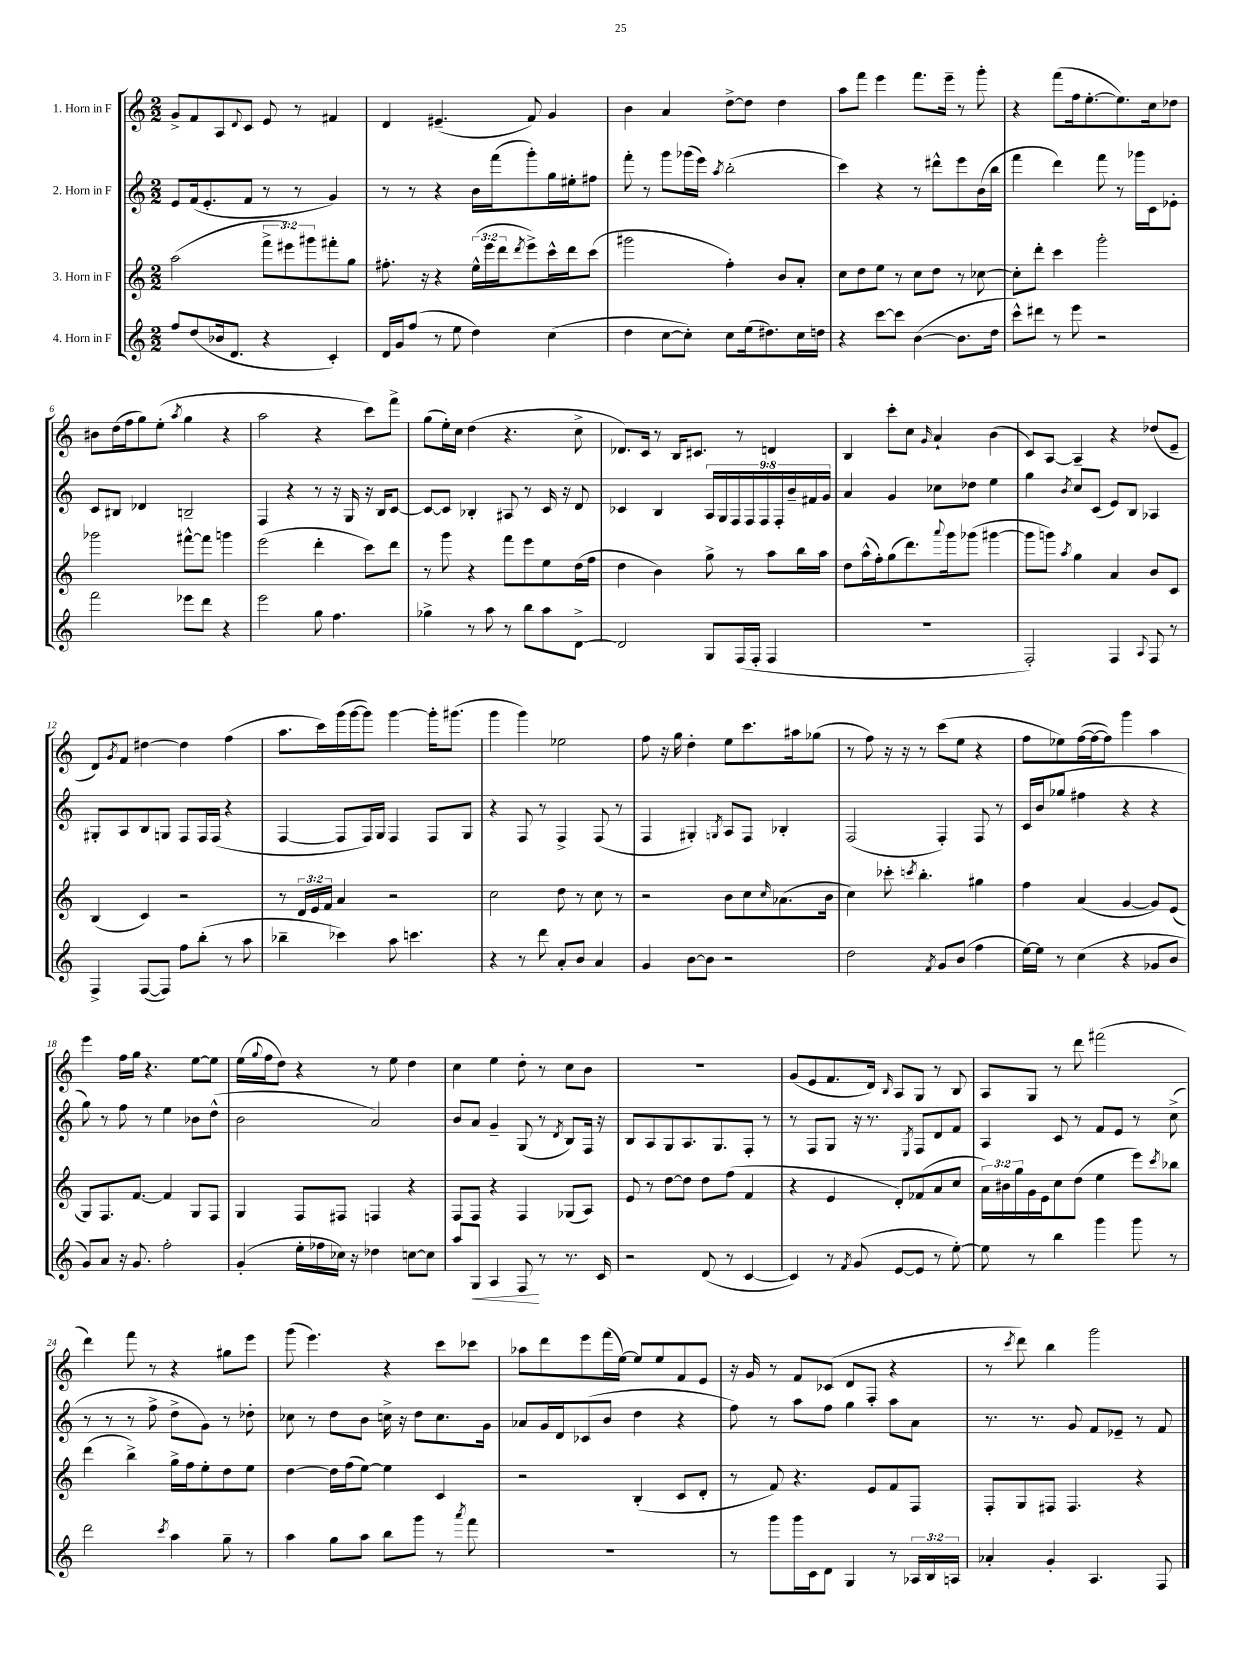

**kern	**kern	**kern	**kern
*staff4	*staff3	*staff2	*staff1
*clefG2	*clefG2	*clefG2	*clefG2
*k[]	*k[]	*k[]	*k[]
*M2/2	*M2/2	*M2/2	*M2/2
8ff/L	(2aa\	8e/L	8g^/L
(8dd/	.	(16f/k	8f/
.	.	8.e'/	.
16b-/k	.	.	8A/
8.d/J	.	.	.
.	.	.	8qqd/
.	.	8f/J	8c/J
4r	12fff^\L	8r	8e/
.	12eee#\)	.	.
.	.	8r	8r
.	12ggg#\	.	.
4c'/)	8fff#'\	4g/)	4f#/
.	8gg\J	.	.
=	=	=	=
16d/LL	8.ff#'\	8r	4d/
16g/J	.	.	.
(8ff/J	.	8r	.
.	16r	.	.
8r	4r	4r	(4.e#~/
8ee\	.	.	.
4dd\)	(24ee^^\LL	16b\LL	.
.	24eee\	.	.
.	.	(16fff\J	.
.	24ddd\J	.	.
.	8qddd/	.	.
.	8eee^\)	8ggg'\)	8f/)
(4cc\	16ccc^^\L	16gg\L	4g/
.	16ddd\J	16ee#'\J	.
.	(8ccc\J	8ff#\J	.
=	=	=	=
4dd\	2ggg#\	8fff'\	4b\
.	.	8r	.
[8cc\L	.	8ggg\L	4a/
8cc'\]J)	.	(16ggg-\L	.
.	.	16eee\JJ)	.
.	.	8qaa/	.
8cc\L	4ff'\)	(2bb'\	[8dd^\L
(16ee\k	.	.	8dd\]J
8.dd#\)	.	.	.
.	8b/L	.	4dd\
16cc\L	8a'/J	.	.
16dd\JJ	.	.	.
=	=	=	=
4r	8cc\L	4ccc\)	8aa\L
.	8dd\	.	8fff\J
[8ccc\L	8ee\J	4r	4eee\
8ccc\]J	8r	.	.
([4b\	8cc\L	8r	8.fff\L
.	8dd\J	8ddd#^^\L	.
.	.	.	16eee~\Jk
8.b\]L	8r	8eee\	8r
.	[8cc-\	(16b\L	8ggg'\
16dd\Jk	.	16bb\JJ	.
=	=	=	=
8ccc^^\L)	8cc-'\]L	4fff\	4r
8ddd#\J	8ddd'\J	.	.
8r	4ccc\	4ddd\)	(8fff\L
8eee\	.	.	16ff\k
.	.	.	[8.ee'\
2r	2ggg'\	8fff\	.
.	.	8r	8.ee\])
.	.	16ggg-\LL	.
.	.	16c\J	16cc\k
.	.	8e-'\J	8dd-\J
=	=	=	=
2fff\	2ggg-\	8c/L	8b#\L
.	.	8B#/J	(16dd\L
.	.	.	16ff\J
.	.	4d-/	8gg\)
.	.	.	(8ee'\J
.	.	.	8qaa/
8eee-\L	[8fff#^^\L	2B~/	4gg\
8ddd\J	8fff#\]J	.	.
4r	4ggg\	.	4r
=	=	=	=
2eee\	(2eee\	4F/	2aa\
.	.	4r	.
8gg\	4ddd'\	8r	4r
4.ff\	.	16r	.
.	.	16G/	.
.	8ccc\L)	16r	8ccc\L)
.	.	16B/LK	.
.	8ddd\J	[8c/J	8fff^\J
=	=	=	=
4gg-^\	8r	8c/_L	(8gg\L
.	8ggg\	8c/]J	16ee'\L)
.	.	.	16cc\JJ
8r	4r	4B-'/	(4dd\
8aa\	.	.	.
8r	8fff\L	8A#/	4.r
8bb\L	8eee\	8r	.
8aa\	8ee\	16c/	.
.	.	16r	.
[8d^\J	(16dd\L	8d/	8cc^\
.	16ff\JJ	.	.
=	=	=	=
2d/]	4dd\	4c-/	8.d-/L)
.	.	.	16c/Jk
.	4b\)	4B/	8r
.	.	.	16B/LK
.	.	.	8.c#/J
8G/L	8gg^\	18A/LL	.
.	.	18G/	.
.	.	18F/	.
(16F/L	8r	.	8r
.	.	18F/	.
16F'/JJ	.	.	.
.	.	18F/	.
4F/	8aa\L	.	4d/
.	.	18F'/	.
.	.	18b~/	.
.	16bb\L	.	.
.	.	18f#/	.
.	16aa\JJ	.	.
.	.	18g/JJ	.
=	=	=	=
1r	8dd\L	4a/	4B/
.	(16aa^^\L	.	.
.	16ff'\J)	.	.
.	(8gg\	4g/	8ccc'\L
.	8.ddd\)	.	8cc\J
.	.	.	16qqg/
.	.	8cc-\L	4a`/
.	8qqaaa/	.	.
.	16ggg\k	.	.
.	(8ggg-\J	8dd-\J	.
.	[4ggg#\	4ee\	(4b\
=	=	=	=
2F'/)	8ggg#\]L	4gg\	8c/L)
.	8ggg\J)	.	[8A/J
.	8qaa/	8qb/	.
.	4gg\	8cc/L	4A~/]
.	.	(8c/J	.
4F/	4a/	8e/L)	4r
.	.	8B/J	.
8qqA/	.	.	.
8F/	8b/L	4A-/	(8dd-/L
8r	8c/J	.	8e~/J
=	=	=	=
4F^/	(4B/	8G#'/L	8d/L)
.	.	.	8qg/
.	.	8A/	8f/J
([8F/L	4c/)	8B/	[4dd#\
8F/]J)	.	8G/J	.
8ff\L	2r	8F/L	4dd#\]
(8bb'\J	.	16F/L	.
.	.	(16F/JJ	.
8r	.	4r	(4ff\
8aa\	.	.	.
=	=	=	=
4bb-~\	8r	[4F/	8.aa\L
.	24d/LL	.	.
.	24e/	.	.
.	.	.	16ccc\L)
.	24f/JJ	.	.
4ccc-\)	4a/	8F/]L	(16ggg\
.	.	.	[16ggg\J
.	.	16F/L)	8ggg\]J)
.	.	16G/JJ	.
8aa\	2r	4F/	[4ggg\
4.ccc\	.	.	.
.	.	8F/L	16ggg'\]LK
.	.	.	(8.ggg#\J
.	.	8G/J	.
=	=	=	=
4r	2cc\	4r	4ggg\
8r	.	8F/	4ggg\)
8ddd\	.	8r	.
8a'/L	8dd\	4F^/	2ee-\
8b/J	8r	.	.
4a/	8cc\	(8F/	.
.	8r	8r	.
=	=	=	=
4g/	2r	4F/	8ff\
.	.	.	16r
.	.	.	16gg\
[8b\L	.	4G#'/)	4dd'\
8b\]J	.	.	.
.	.	8qG/	.
2r	8b\L	8A/L	8ee\L
.	8cc\	8F/J	8.ccc\
.	16qqcc/	.	.
.	(8.a-\	4B-'/	.
.	.	.	16aa#\k
.	.	.	(8gg-\J
.	16b\Jk	.	.
=	=	=	=
2dd\	4cc\)	(2F/	8r
.	.	.	8ff\)
.	8ccc-'\	.	16r
.	.	.	16r
.	8qccc/	.	.
.	4.bb'\	.	8r
8qf/	.	.	.
8g/L	.	4F'/)	(8ccc\L
(8b/J	.	.	8ee\J
4ff\	4gg#\	8F/	4r
.	.	8r	.
=	=	=	=
[16ee\LL)	4ff\	16c/LL	8ff\L
16ee\]JJ	.	(16b/J	.
8r	.	8gg-/J	8ee-\)
(4cc\	(4a/	4ff#\	([16ff\L
.	.	.	16ff\_J
.	.	.	8ff\]J)
4r	[4g/	4r	4ggg\
8g-/L	8g/]L)	4r	4aa\
8b/J	(8e/J	.	.
=	=	=	=
8g/L)	8G/L)	8gg\)	4eee\
8a/J	8.F/	8r	.
16r	.	8ff\	16ff\LL
8.g/	[8.f/J	.	16gg\JJ
.	.	8r	4.r
2ff'\	4f/]	4ee\	.
.	8G/L	8b-\L	[8ee\L
.	8F/J	(8dd^^\J	8ee\]J
=	=	=	=
(4g'/	4G/	2b\	(16ee\LL
.	.	.	8qqgg/
.	.	.	16ff\J
.	.	.	8dd\J)
16ee'\LL	8F/L	.	4r
16ff-\	.	.	.
16cc-\JJ)	8F#/J	.	.
16r	.	.	.
4dd-\	4F/	2a/)	8r
.	.	.	8ee\
[8cc\L	4r	.	4dd\
8cc\]J	.	.	.
=	=	=	=
8aa/L	8F/L	8b/L	4cc\
8G/J	8F/J	8a/J	.
4A/	4r	4g~/	4ee\
8F/	4F/	(8G/	8dd'\
8r	.	8r	8r
.	.	8qd/	.
8.r	(8G-/L	8B/L)	8cc\L
.	8A/J)	16F/Jk	8b\J
16c/	.	16r	.
=	=	=	=
2r	8e/	8B/L	1r
.	8r	8A/	.
.	[8dd\L	8G/	.
.	8dd\]J	8.A/	.
(8d/	8dd\L	.	.
.	.	8.G/	.
8r	(8ff\J	.	.
[4c/	4f/	8F'/J	.
.	.	8r	.
=	=	=	=
4c/])	4r	8r	(8g/L
.	.	8F/L	8e/
8r	4e/	8G/J	8.f/
8qf/	.	.	.
(8g/	.	16r	.
.	.	8.r	16d/Jk)
.	.	.	16qqB/
[8e/L	8d'/L)	.	8A/L
.	.	8qE/	.
8e/]J	(8f-/	8F/L	8G/J
8r	8a/	8d/	8r
[8ee'\)	8cc/J	8f/J	8B/
=	=	=	=
8ee\]	24a\LL)	4A/	8A/L
.	24b#\	.	.
.	24gg\	.	.
8r	16g\	.	8G/J
.	16e\J	.	.
4bb\	8cc\	8c/	8r
.	(8dd\J	8r	8ddd\
4ggg\	4ee\	8f/L	(2fff#\
.	.	8e/J	.
8ggg\	8eee\L)	8r	.
.	8qccc/	.	.
8r	8bb-\J	(8cc^\	.
=	=	=	=
2ddd\	(4ddd\	8r	4ddd\)
.	.	8r	.
.	4bb^\)	8r	8fff\
.	.	8ff^\	8r
8qccc/	.	.	.
4aa\	16gg^\LL	8dd^\L	4r
.	16ff\J	.	.
.	8ee'\	8g\J)	.
8gg~\	8dd\	8r	8gg#\L
8r	8ee\J	8dd-'\	8eee\J
=	=	=	=
4aa\	[4dd\	8cc-\	(8ggg\
.	.	8r	4.eee\)
8gg\L	16dd\]LL	8dd\L	.
.	(16ff\J	.	.
8aa\J	[8ee\J)	8b\J	.
8bb\L	4ee\]	16cc^\	4r
.	.	16r	.
8ggg\J	.	8dd\L	.
8r	4c/	8.cc\	8ccc\L
8qaaa/	.	.	.
8fff\	.	.	8ccc-\J
.	.	16g\Jk	.
=	=	=	=
1r	2r	8a-/L	8aa-\L
.	.	16g/L	8ddd\
.	.	16d/J	.
.	.	(8c-/	8eee\
.	.	8b/J	(16fff\L
.	.	.	[16ee\JJ)
.	(4B'/	4dd\	8ee/]L
.	.	.	8ee/
.	8c/L	4r	8f/
.	8d'/J	.	8e/J
=	=	=	=
8r	8r	8ff\)	16r
.	.	.	16g/
8ggg\L	8f/)	8r	8r
16ggg\L	4.r	8aa\L	8f/L
16c\J	.	.	.
8d\J	.	8ff\J	(8c-/J
4G/	.	4gg\	8d/L
.	8e/L	.	8F'/J
8r	8f/	8aa\L	4r
24A-/LL	8F/J	8a\J	.
24B/	.	.	.
24A/JJ	.	.	.
=	=	=	=
4a-'/	8F'/L	8.r	8r
.	.	.	8qccc/
.	8G/	.	8ddd\)
.	.	8.r	.
4g'/	8F#/J	.	4bb\
.	4.F#/	8g/	.
4.A/	.	8f/L	2ggg\
.	.	8e-~/J	.
.	4r	8r	.
8F/	.	8f/	.
==	==	==	==
*-	*-	*-	*-
